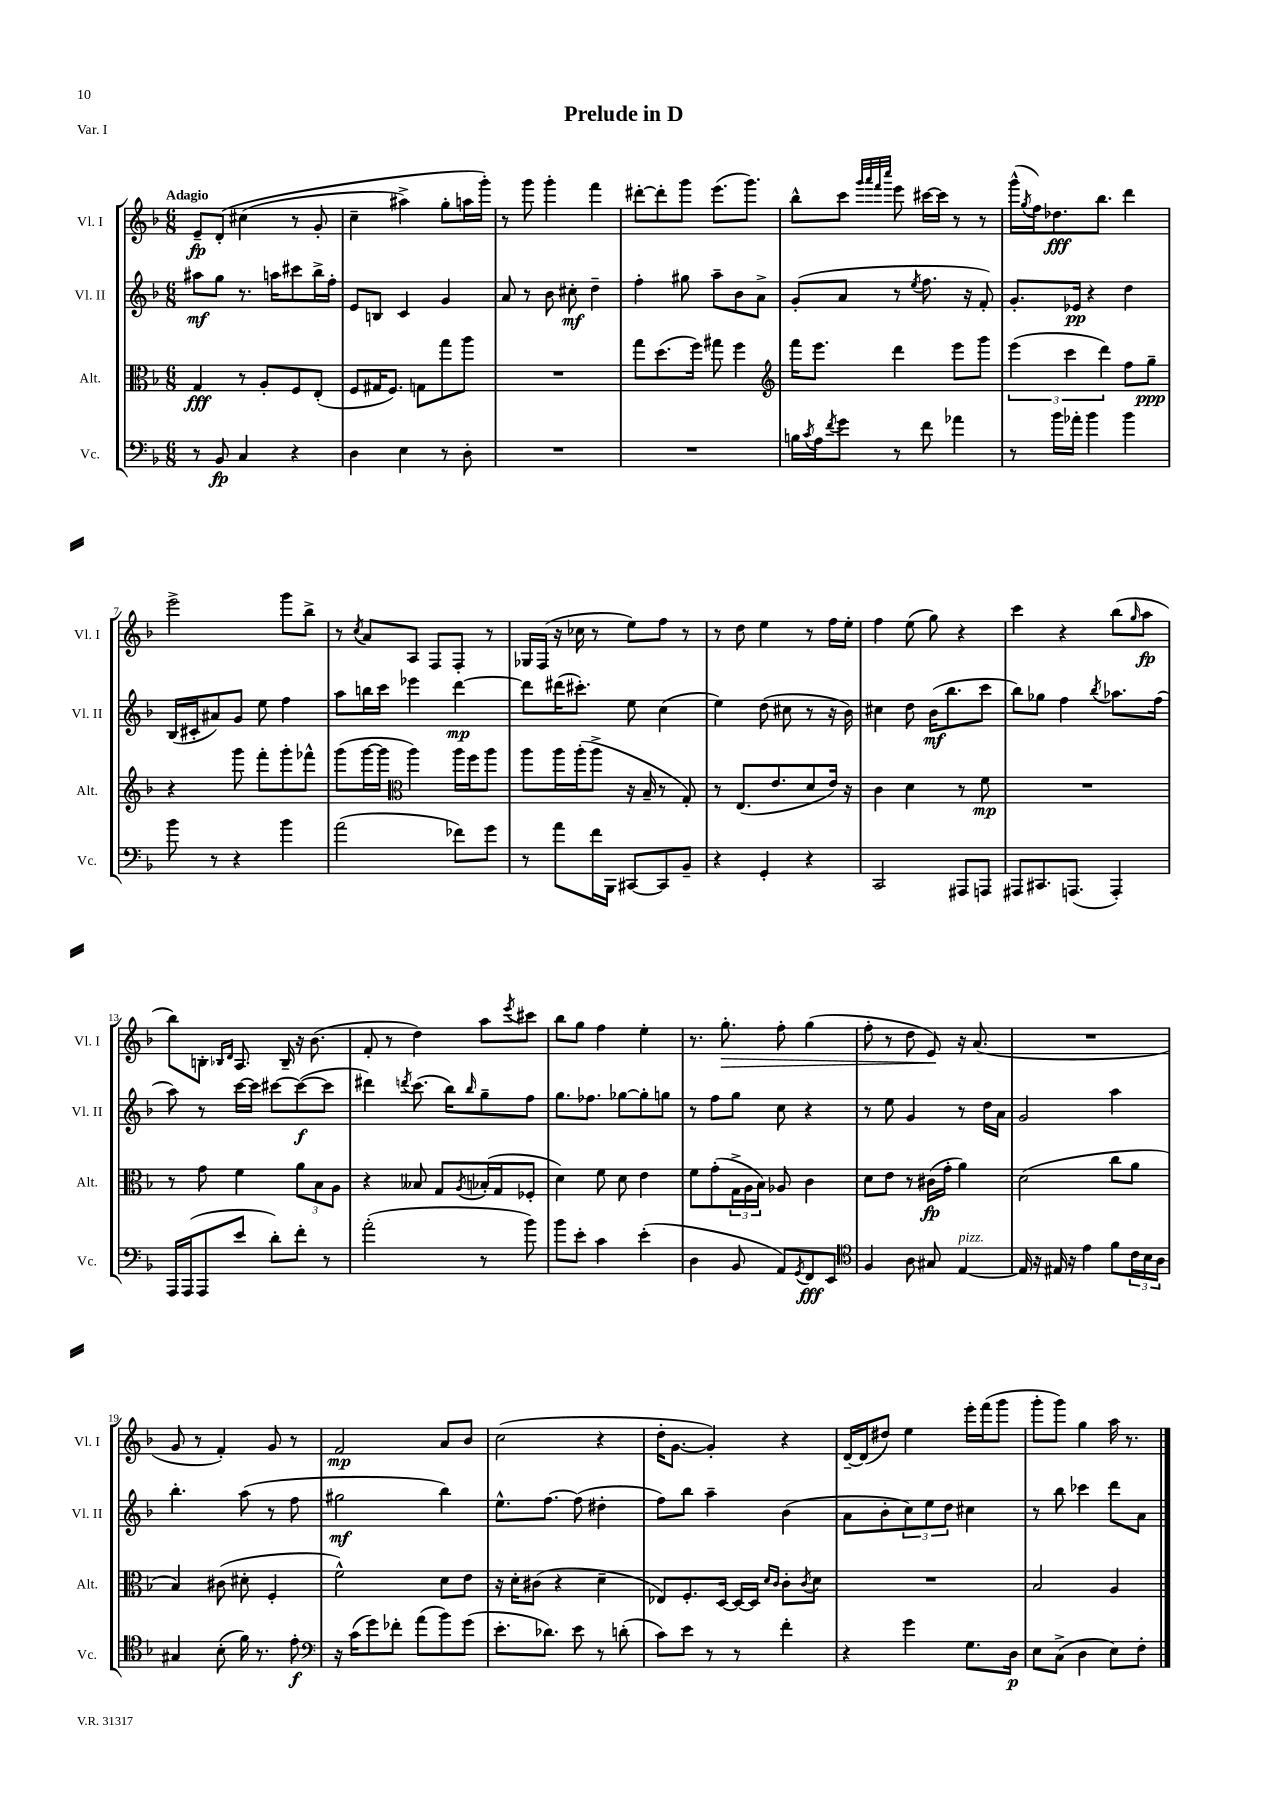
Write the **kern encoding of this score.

**kern	**dynam	**kern	**dynam	**kern	**dynam	**kern	**dynam
*part4	*part4	*part3	*part3	*part2	*part2	*part1	*part1
*staff4	*staff4	*staff3	*staff3	*staff2	*staff2	*staff1	*staff1
*I"Vc.	*	*I"Alt.	*	*I"Vl. II	*	*I"Vl. I	*
*I'Vc.	*	*I'Alt.	*	*I'Vl. II	*	*I'Vl. I	*
*clefF4	*	*clefC3	*	*clefG2	*	*clefG2	*
*k[b-]	*	*k[b-]	*	*k[b-]	*	*k[b-]	*
*M6/8	*	*M6/8	*	*M6/8	*	*M6/8	*
=1	=1	=1	=1	=1	=1	=1	=1
!	!	!	!	!	!	!LO:TX:a:B:t=Adagio	!
8r	.	4G/	fff	8aa#X\L	mf	8e~/L	fp
8BB-/	fp	.	.	8gg\J	.	(8d'/J	.
4C/	.	8r	.	8.r	.	(4cc#X\	.
.	.	8A'/L	.	.	.	.	.
.	.	.	.	16aan\KL	.	.	.
4r	.	8F/	.	8ccc#X\	.	8r	.
.	.	(8E'/J	.	16bb-^\L	.	8g'/	.
.	.	.	.	16ff'\JJ	.	.	.
=2	=2	=2	=2	=2	=2	=2	=2
4D\	.	8F/L	.	8e/L	.	4cc~\	.
.	.	16G#X/K	.	8Bn/J	.	.	.
.	.	8.F/J)	.	.	.	.	.
4E\	.	.	.	4c/	.	4aa#X^\)	.
.	.	8Gn\L	.	.	.	.	.
8r	.	8gg\	.	4g/	.	8gg'\L	.
8D'\	.	8aa\J	.	.	.	16aan\L	.
.	.	.	.	.	.	16ggg'\JJ)	.
=3	=3	=3	=3	=3	=3	=3	=3
2.r	.	2.r	.	8a/	.	8r	.
.	.	.	.	8r	.	8ggg\	.
.	.	.	.	8b-\	.	4ggg'\	.
.	.	.	.	8cc#X'\	mf	.	.
.	.	.	.	4dd~\	.	4fff\	.
=4	=4	=4	=4	=4	=4	=4	=4
2.r	.	8gg\L	.	4ff'\	.	[8ddd#X'\L	.
.	.	(8.dd\	.	.	.	8ddd#'\]	.
.	.	.	.	8gg#X\	.	8ggg\J	.
.	.	16ff\Jk)	.	.	.	.	.
.	.	8gg#X\	.	8aa~\L	.	(8.eee\L	.
.	.	4ff\	.	8b-\	.	.	.
.	.	.	.	.	.	8.ggg\J)	.
.	.	.	.	8a^\J	.	.	.
=5	=5	=5	=5	=5	=5	=5	=5
*	*	*clefG2	*	*	*	*	*
16Bn\LL	.	16fff\KL	.	(8g'/L	.	8bb-^^\L	.
8qc/	.	.	.	.	.	.	.
16A\J	.	8.eee\J	.	.	.	.	.
8qf/	.	.	.	.	.	.	.
8g\J	.	.	.	8a/J	.	8ccc\J	.
.	.	.	.	.	.	32qqggg/LLL	.
.	.	.	.	.	.	32qqaaa/	.
.	.	.	.	.	.	32qqfff/	.
.	.	.	.	.	.	32qqcccc/JJJ	.
8r	.	4ddd\	.	8r	.	8eee\	.
.	.	.	.	8qee/	.	.	.
8f\	.	.	.	8.ff\	.	[16ccc#X\LL	.
.	.	.	.	.	.	16ccc#\JJ]	.
4a-X\	.	8eee\L	.	.	.	8r	.
.	.	.	.	16r	.	.	.
.	.	8ggg\J	.	8f'/)	.	8r	.
=6	=6	=6	=6	=6	=6	=6	=6
8r	.	(6eee\	.	8.g'/L	.	(16ggg^^\LL	.
.	.	.	.	.	.	8qgg/	.
.	.	.	.	.	.	16ff\J)	.
16b-\LL	.	.	.	.	.	8.dd-X\	fff
.	.	6ccc\	.	.	.	.	.
16a-X'\JJ	.	.	.	16e-X/Jk	pp	.	.
4b-\	.	.	.	4r	.	.	.
.	.	.	.	.	.	8.bb-\J	.
.	.	6ddd\)	.	.	.	.	.
4b-\	.	8ff\L	.	4dd\	.	4ddd\	.
.	.	8gg~\J	ppp	.	.	.	.
!!LO:LB:g=z
=7	=7	=7	=7	=7	=7	=7	=7
8b-\	.	4r	.	(16B-/LL	.	2eee^\	.
.	.	.	.	16c#X'/J	.	.	.
8r	.	.	.	8a#X/)	.	.	.
4r	.	8ggg\	.	8g/J	.	.	.
.	.	8fff'\L	.	8ee\	.	.	.
4b-\	.	8ggg'\	.	4ff\	.	8ggg\L	.
.	.	8fff-X^^\J	.	.	.	8bb-^\J	.
=8	=8	=8	=8	=8	=8	=8	=8
(2a\	.	(8ggg\L	.	8aa\L	.	8r	.
.	.	.	.	.	.	8qcc/	.
.	.	[16ggg\L	.	16bbn\L	.	8a/L	.
.	.	16ggg\JJ]	.	16ccc\JJ	.	.	.
*	*	*clefC3	*	*	*	*	*
.	.	4aa\)	.	4eee-X\	.	8A/J	.
.	.	.	.	.	.	8F/L	.
8f-X\L)	.	16aa\LL	.	[4ddd\	mp	8F'/J	.
.	.	16ff\J	.	.	.	.	.
8g\J	.	8aa\J	.	.	.	8r	.
=9	=9	=9	=9	=9	=9	=9	=9
8r	.	8aa\L	.	8ddd\L]	.	16G-X/LL	.
.	.	.	.	.	.	(16F/JJ	.
8a\L	.	16aa\L	.	(16ddd#X\K	.	16r	.
.	.	(16aa'\J	.	8.ccc#X'\J)	.	16cc-X\	.
16f\L	.	8aa^\J	.	.	.	8r	.
16BBB-\JJ	.	.	.	.	.	.	.
[8CC#X/L	.	16r	.	8ee\	.	8ee\L)	.
.	.	16B-~/	.	.	.	.	.
8CC#/]	.	8r	.	(4cc\	.	8ff\J	.
8BB-~/J	.	8G'/)	.	.	.	8r	.
=10	=10	=10	=10	=10	=10	=10	=10
4r	.	8r	.	4ee\)	.	8r	.
.	.	(8.E/L	.	.	.	8dd\	.
4GG'/	.	.	.	(8dd\	.	4ee\	.
.	.	8.e/	.	.	.	.	.
.	.	.	.	8cc#X\	.	.	.
4r	.	8d/	.	8r	.	8r	.
.	.	16e/Jk)	.	16r	.	16ff\LL	.
.	.	16r	.	16b-\)	.	16ee'\JJ	.
=11	=11	=11	=11	=11	=11	=11	=11
2CC/	.	4c\	.	4cc#X\	.	4ff\	.
.	.	4d\	.	8dd\	.	(8ee\	.
.	.	.	.	(16b-\KL	mf	8gg\)	.
.	.	.	.	8.bb-\	.	.	.
8AAA#X/L	.	8r	.	.	.	4r	.
8AAAn/J	.	8f\	mp	8ccc\J	.	.	.
=12	=12	=12	=12	=12	=12	=12	=12
8AAA#X/L	.	2.r	.	8bb-\L)	.	4ccc\	.
8.CC#X/	.	.	.	8gg-X\J	.	.	.
.	.	.	.	4ff\	.	4r	.
(8.AAAn/J	.	.	.	.	.	.	.
.	.	.	.	8qbb-/	.	.	.
4AAA'/)	.	.	.	8.aa-X\L	.	(8bb-\L	.
.	.	.	.	.	.	16qqgg/	.
.	.	.	.	.	.	8aa\J	fp
.	.	.	.	(16ff\Jk	.	.	.
!!LO:LB:g=z
=13	=13	=13	=13	=13	=13	=13	=13
16AAA/LL	.	8r	.	8aa\)	.	8bb-\L)	.
(16AAA/J	.	.	.	.	.	.	.
8AAA/	.	8g\	.	8r	.	8Bn'\J	.
.	.	.	.	.	.	16qqB-X/LL	.
.	.	.	.	.	.	16qqd/JJ	.
8e/J	.	4f\	.	[16ccc\LL	.	8.A/	.
.	.	.	.	16ccc\JJ]	.	.	.
8d'\L)	.	.	.	[8ccc#X\L	.	.	.
.	.	.	.	.	.	16B-~/	.
8f'\J	.	12a\L	.	(8ccc#\_	f	16r	.
.	.	.	.	.	.	(8.b-\	.
.	.	12B-\	.	.	.	.	.
8r	.	.	.	8ccc#\J]	.	.	.
.	.	12A\J	.	.	.	.	.
=14	=14	=14	=14	=14	=14	=14	=14
(2a'\	.	4r	.	4ddd#X\)	.	8f'/	.
.	.	.	.	.	.	8r	.
.	.	.	.	8qdddn/	.	.	.
.	.	8B--X/	.	(8.ccc\	.	4dd\)	.
.	.	8G/L	.	.	.	.	.
.	.	.	.	16bb-\KL)	.	.	.
.	.	8qA/	.	16qqbb-/	.	.	.
8r	.	(16B-X'/L	.	8gg~\	.	8aa\L	.
.	.	16G/J	.	.	.	.	.
.	.	.	.	.	.	8qeee/	.
8b-\)	.	8F-X'/J	.	8ff\J	.	8ccc#X\J	.
=15	=15	=15	=15	=15	=15	=15	=15
8b-\L	.	4d\)	.	8.gg\L	.	8bb-\L	.
8e'\J	.	.	.	.	.	8gg\J	.
.	.	.	.	8.ff-X\J	.	.	.
4c\	.	8f\	.	.	.	4ff\	.
.	.	8d\	.	[8gg-X\L	.	.	.
(4e'\	.	4e\	.	8gg-'\]	.	4ee'\	.
.	.	.	.	8ggn\J	.	.	.
=16	=16	=16	=16	=16	=16	=16	=16
4D\	.	8f\L	.	8r	.	8.r	.
.	.	(8g'\	.	8ff\L	.	.	.
!	!	!	!	!	!	!	!LO:HP:b
.	.	.	.	.	.	8.gg'\	>
8BB-/	.	24G^\L	.	8gg\J	.	.	.
.	.	24A\	.	.	.	.	.
.	.	24B-\JJ)	.	.	.	.	.
8AA/L)	.	8A-X/	.	8cc\	.	8ff'\	.
8qGG/	.	.	.	.	.	.	.
8FF/	fff	4c\	.	4r	.	(4gg\	.
8EE/J	.	.	.	.	.	.	.
=17	=17	=17	=17	=17	=17	=17	=17
*clefC4	*	*	*	*	*	*	*
4F/	.	8d\L	.	8r	.	8ff'\	.
.	.	8e\J	.	8ee\	.	8r	.
8A\	.	8r	.	4g/	.	8dd\	.
8G#X/	.	(16c#X\LL	fp	.	.	8e/)	.
.	.	16g'\JJ	.	.	.	.	.
!LO:TX:a:i:t=pizz.	!	!	!	!	!	!	!
[4E/	.	4a\)	.	8r	.	16r	]
.	.	.	.	.	.	(8.a/	.
.	.	.	.	16dd\LL	.	.	.
.	.	.	.	16a\JJ	.	.	.
=18	=18	=18	=18	=18	=18	=18	=18
16E/]	.	(2d\	.	2g/	.	2.r	.
16r	.	.	.	.	.	.	.
16E#X/	.	.	.	.	.	.	.
16r	.	.	.	.	.	.	.
4e\	.	.	.	.	.	.	.
8f\L	.	8cc\L	.	4aa\	.	.	.
24c\L	.	8a\J	.	.	.	.	.
24B-\	.	.	.	.	.	.	.
24A\JJ	.	.	.	.	.	.	.
!!LO:LB:g=z
=19	=19	=19	=19	=19	=19	=19	=19
4G#X/	.	4B-/)	.	4.bb-'\	.	8g/	.
.	.	.	.	.	.	8r	.
(8B-'\	.	(8c#X\	.	.	.	4f'/)	.
16f\)	.	8d#X'\	.	(8aa\	.	.	.
8.r	.	.	.	.	.	.	.
.	.	4F'/	.	8r	.	8g/	.
8e'\	f	.	.	8ff\	.	8r	.
=20	=20	=20	=20	=20	=20	=20	=20
*clefF4	*	*	*	*	*	*	*
16r	.	2f^^\)	.	2gg#X\	mf	2f/	mp
(16c\KL	.	.	.	.	.	.	.
8g\)	.	.	.	.	.	.	.
8f-X'\J	.	.	.	.	.	.	.
(8a\L	.	.	.	.	.	.	.
8b-\)	.	8d\L	.	4bb-\)	.	8a/L	.
(8g\J	.	8e\J	.	.	.	8b-/J	.
=21	=21	=21	=21	=21	=21	=21	=21
8.e'\L	.	16r	.	8.ee^^\L	.	(2cc\	.
.	.	16d'\KL	.	.	.	.	.
.	.	(8c#X\J	.	.	.	.	.
8.d-X\J)	.	.	.	[8.ff\J	.	.	.
.	.	4r	.	.	.	.	.
8e\	.	.	.	(8ff\]	.	.	.
8r	.	4d~\	.	4dd#X'\	.	4r	.
(8dn'\	.	.	.	.	.	.	.
=22	=22	=22	=22	=22	=22	=22	=22
8c\L)	.	8E-X/L)	.	8ff\L)	.	16dd'\KL	.
.	.	.	.	.	.	[8.g\J	.
8e\J	.	8.F'/	.	8bb-\J	.	.	.
8r	.	.	.	4aa~\	.	4g'/])	.
.	.	[16D/Jk	.	.	.	.	.
8r	.	16D/LL_	.	.	.	.	.
.	.	16D/JJ]	.	.	.	.	.
.	.	16qqd/LL	.	.	.	.	.
.	.	16qqc/JJ	.	.	.	.	.
4f'\	.	8c'\L	.	(4b-\	.	4r	.
.	.	8qc/	.	.	.	.	.
.	.	8d\J	.	.	.	.	.
=23	=23	=23	=23	=23	=23	=23	=23
4r	.	2.r	.	8a\L	.	[16d~/LL	.
.	.	.	.	.	.	(16d/J]	.
.	.	.	.	8b-'\	.	8dd#X/J)	.
4g\	.	.	.	12cc\)	.	4ee\	.
.	.	.	.	12ee\	.	.	.
.	.	.	.	12dd\J	.	.	.
8.G\L	.	.	.	4cc#X\	.	16eee'\LL	.
.	.	.	.	.	.	(16fff\J	.
.	.	.	.	.	.	8ggg\J	.
16D\Jk	p	.	.	.	.	.	.
=24	=24	=24	=24	=24	=24	=24	=24
8E\L	.	2B-/	.	8r	.	8ggg'\L	.
(8C^\J	.	.	.	8bb-\	.	8ggg\J)	.
4D\	.	.	.	4ccc-X\	.	4gg\	.
8E\L)	.	4A/	.	8ddd\L	.	16aa\	.
.	.	.	.	.	.	8.r	.
8F'\J	.	.	.	8a\J	.	.	.
==	==	==	==	==	==	==	==
*-	*-	*-	*-	*-	*-	*-	*-
